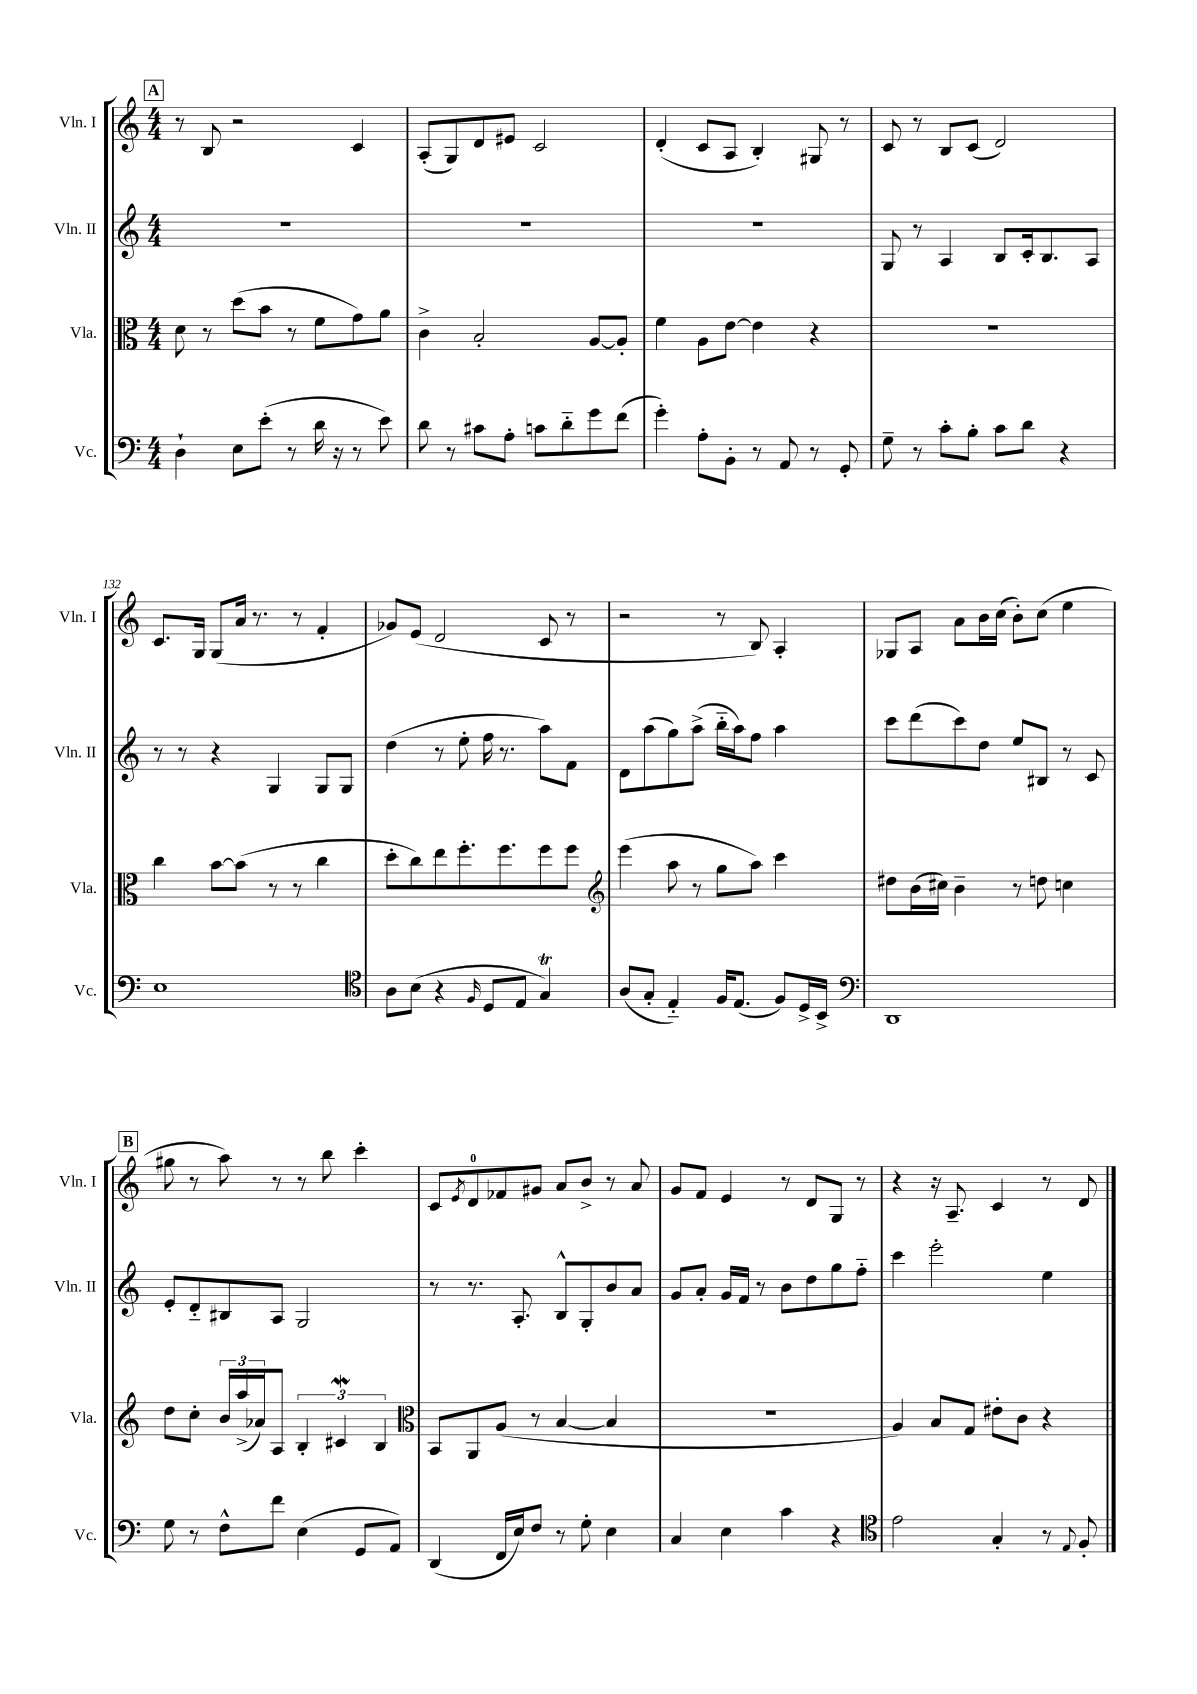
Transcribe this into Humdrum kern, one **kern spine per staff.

**kern	**kern	**kern	**kern
*part4	*part3	*part2	*part1
*staff4	*staff3	*staff2	*staff1
*I"Vc.	*I"Vla.	*I"Vln. II	*I"Vln. I
*I'Vc.	*I'Vla.	*I'Vln. II	*I'Vln. I
*clefF4	*clefC3	*clefG2	*clefG2
*k[]	*k[]	*k[]	*k[]
*M4/4	*M4/4	*M4/4	*M4/4
!!LO:REH:place=s1:t=A
=128	=128	=128	=128
4D`\	8d\	1r	8r
.	8r	.	8B/
8E\L	(8dd\L	.	2r
(8e'\J	8b\J	.	.
8r	8r	.	.
16d\	8f\L	.	.
16r	.	.	.
8r	8g\)	.	4c/
8e\)	8a\J	.	.
=129	=129	=129	=129
8d\	4c^\	1r	(8A'/L
8r	.	.	8G/)
8c#X\L	2B'/	.	8d/
8A'\J	.	.	8e#X/J
8cn\L	.	.	2c/
8d\	.	.	.
8g\	[8A/L	.	.
(8f\J	8A'/J]	.	.
=130	=130	=130	=130
4g'\)	4f\	1r	(4d'/
8A'\L	8A\L	.	8c/L
8BB'\J	[8e\J	.	8A/J
8r	4e\]	.	4B'/)
8AA/	.	.	.
8r	4r	.	8G#X/
8GG'/	.	.	8r
=131	=131	=131	=131
8G~\	1r	8G/	8c/
8r	.	8r	8r
8c'\L	.	4A/	8B/L
8B'\J	.	.	(8c/J
8c\L	.	8B/L	2d/)
8d\J	.	16c'/k	.
.	.	8.B/	.
4r	.	.	.
.	.	8A/J	.
!!LO:LB:g=z
=132	=132	=132	=132
1E	4cc\	8r	8.c/L
.	.	8r	.
.	.	.	16G/Jk
.	[8b\L	4r	(8G/L
.	(8b\J]	.	16a/Jk
.	.	.	8.r
.	8r	4G/	.
.	8r	.	8r
.	4cc\	8G/L	4f'/
.	.	8G/J	.
=133	=133	=133	=133
*clefC4	*	*	*
8A\L	8dd'\L	(4dd\	8g-X/L)
(8B\J	8cc\)	.	(8e/J
4r	8ee\	8r	2d/
.	8.ff'\	8ee'\	.
16qqF/	.	.	.
8D/L	.	16ff\	.
.	8.ff\	8.r	.
8E/J	.	.	.
4GT/)	8ff\	8aa\L)	8c/
.	8ff\J	8f\J	8r
=134	=134	=134	=134
*	*clefG2	*	*
(8A/L	(4eee\	8d\L	2r
8G'/J	.	(8aa\	.
4E/)	8aa\	8gg\)	.
.	8r	(8aa^\J	.
16F/KL	8gg\L	16bb\LL	8r
(8.E/J	.	16aa\J)	.
.	8aa\J)	8ff\J	8B/)
8F/L)	4ccc\	4aa\	4A'/
16D^/L	.	.	.
16BB^/JJ	.	.	.
=135	=135	=135	=135
*clefF4	*	*	*
1DD	8dd#X\L	8ccc\L	8G-X/L
.	(16b\L	(8ddd\	8A/J
.	16cc#X\JJ)	.	.
.	4b~\	8ccc\)	8a\L
.	.	8dd\J	16b\L
.	.	.	(16cc\JJ
.	8r	8ee/L	8b'\L)
.	8ddn\	8B#X/J	(8cc\J
.	4ccn\	8r	4ee\
.	.	8c/	.
!!LO:LB:g=z
!!LO:REH:place=s1:t=B
=136	=136	=136	=136
8G\	8dd\L	8e'/L	8gg#X\
8r	8cc'\J	8d/	8r
8F^^\L	24b/LL	8B#X/	8aa\)
.	(24aa^/	.	.
.	24a-X/J)	.	.
8f\J	8A/J	8A/J	8r
(4E\	6B'/	2G/	8r
.	.	.	8bb\
.	6c#XW/	.	.
8GG/L	.	.	4ccc'\
.	6B/	.	.
8AA/J)	.	.	.
=137	=137	=137	=137
*	*clefC3	*	*
(4DD/	8BB/L	8r	8c/L
.	.	.	8qe/
.	8AA/	8.r	8d/
16FF/LL	(8A/J	.	8f-X/
16E/J)	.	8.A'/	.
8F/J	8r	.	8g#X/J
8r	[4B/	8B^^/L	8a/L
8G'\	.	8G'/	8b^/J
4E\	4B/]	8b/	8r
.	.	8a/J	8a/
=138	=138	=138	=138
4C/	1r	8g/L	8g/L
.	.	8a'/J	8f/J
4E\	.	16g/LL	4e/
.	.	16f/JJ	.
.	.	8r	.
4c\	.	8b\L	8r
.	.	8dd\	8d/L
4r	.	8gg\	8G/J
.	.	8ff\J	8r
=139	=139	=139	=139
*clefC4	*	*	*
2e\	4A/)	4ccc\	4r
.	8B/L	2eee'\	16r
.	.	.	8.A~/
.	8G/J	.	.
4G'/	8e#X'\L	.	4c/
.	8c\J	.	.
8r	4r	4ee\	8r
8qqE/	.	.	.
8F'/	.	.	8d/
==	==	==	==
*-	*-	*-	*-
